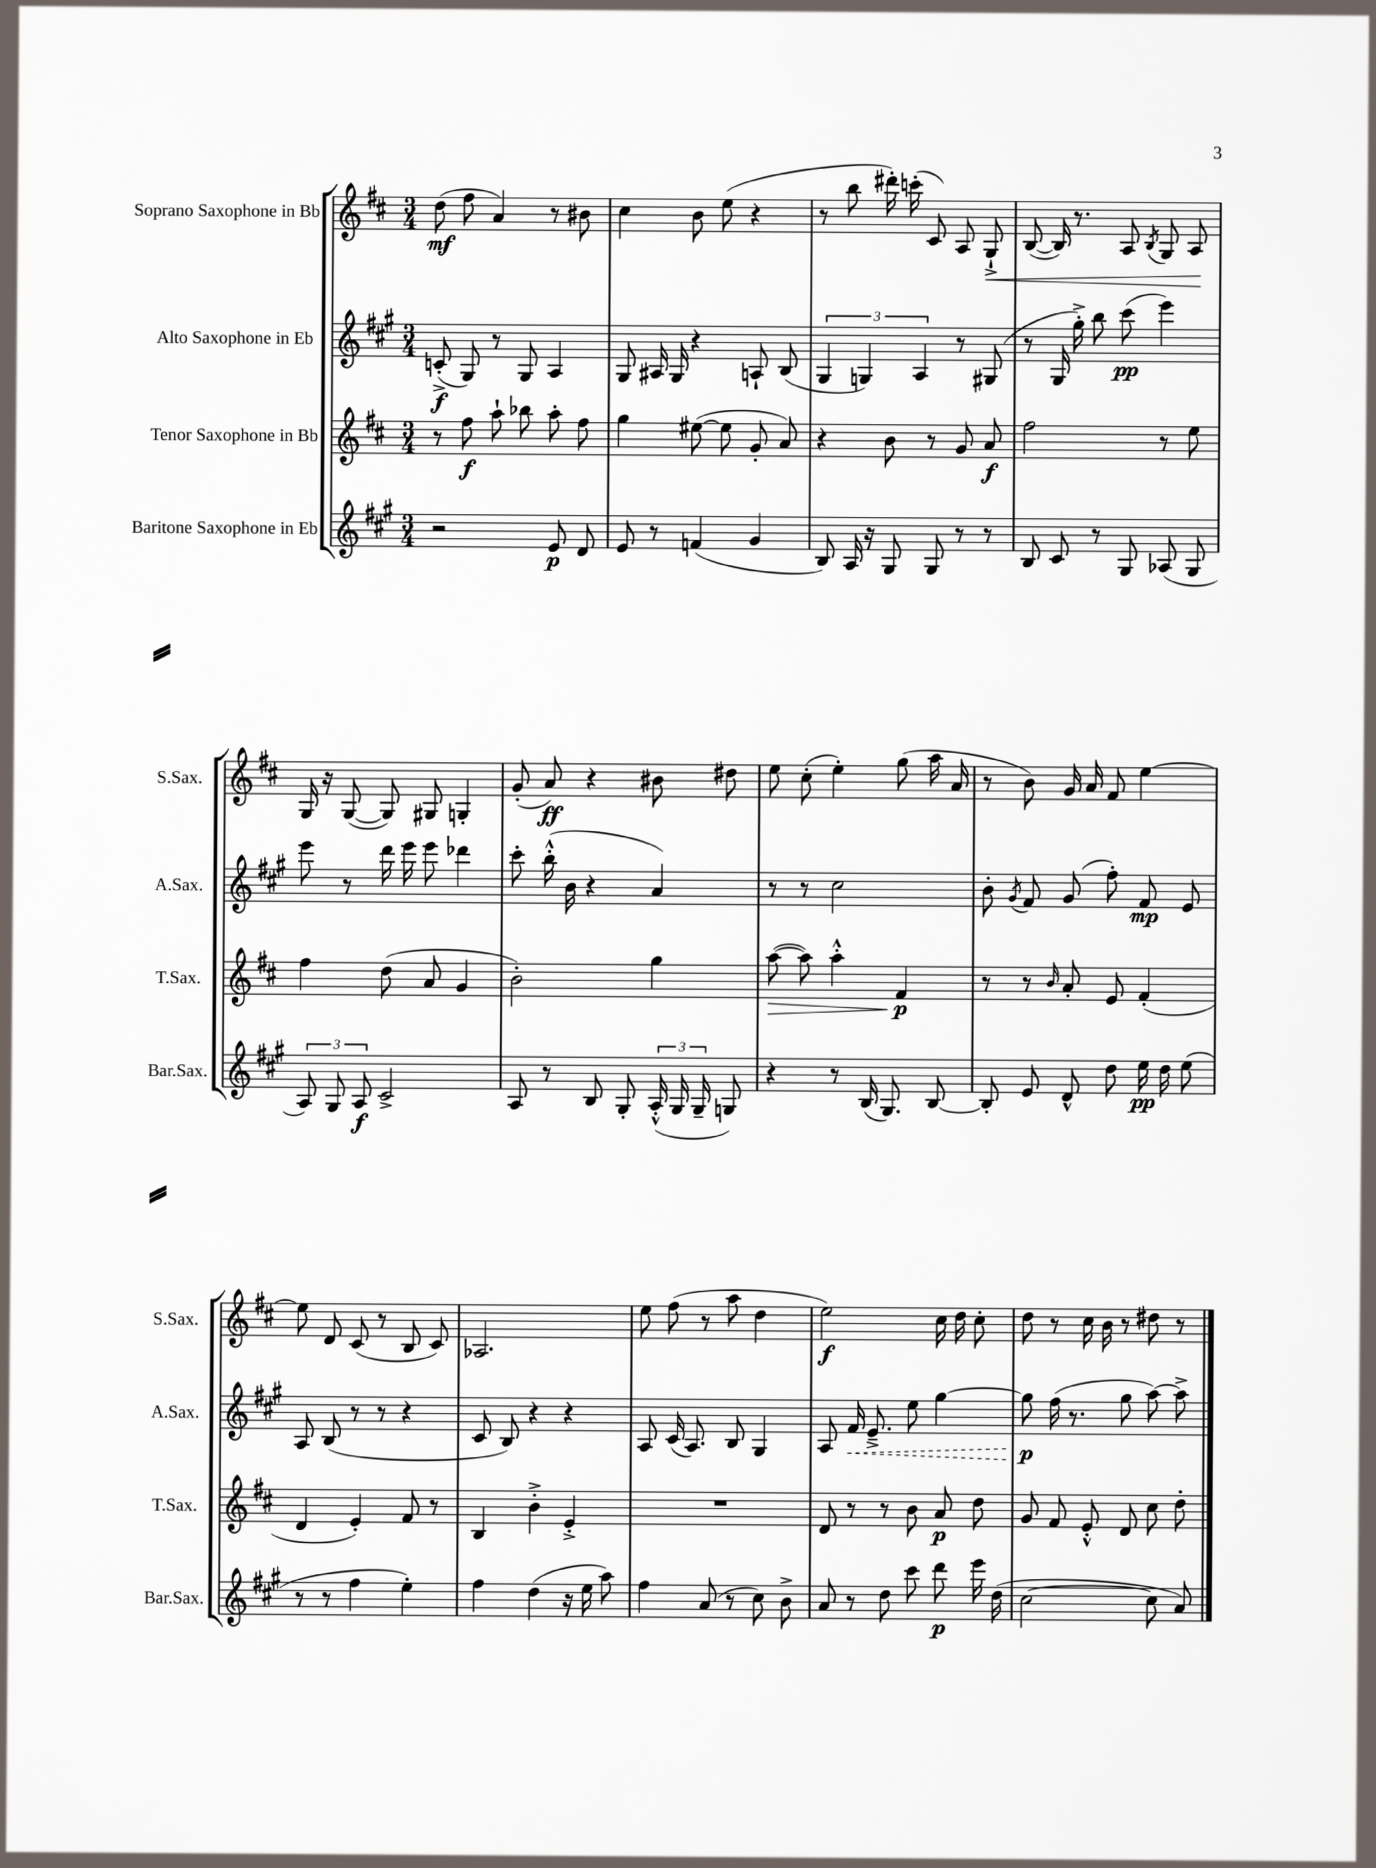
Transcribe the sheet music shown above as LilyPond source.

<<
\new StaffGroup <<
\new Staff = "s0" \with { instrumentName = "Soprano Saxophone in Bb" shortInstrumentName = "S.Sax." } {
    \clef treble \key d \major \numericTimeSignature \time 3/4
    \autoBeamOff d''8\mf( fis''8 a'4) r8 bis'8 |
    cis''4 b'8 e''8( r4 |
    r8 b''8 dis'''16-.) c'''16-.( cis'8) a8 g8-!->\< |
    b8~( b16) r8. a8 \acciaccatura { b8 } g8 a8\! |
    g16 r16 g8~( g8) gis8 g4-. |
    g'8-.( a'8\ff) r4 bis'8 dis''8 |
    e''8 cis''8-.( e''4-.) g''8( a''16 a'16 |
    r8 b'8) g'16 a'16 fis'8 e''4~ |
    e''8 d'8 cis'8( r8 b8 cis'8) |
    aes2. |
    e''8 fis''8( r8 a''8 d''4 |
    e''2\f) cis''16 d''16 cis''8-. |
    d''8 r8 cis''16 b'16 r8 dis''8 r8 \bar "|." |
}
\new Staff = "s1" \with { instrumentName = "Alto Saxophone in Eb" shortInstrumentName = "A.Sax." } {
    \clef treble \key a \major \numericTimeSignature \time 3/4
    \autoBeamOff c'8-.->\f( gis8) r8 gis8 a4 |
    gis8 ais16 gis16 r4 a8-! b8( |
    \tuplet 3/2 { gis4 g4) a4 } r8 gis8( |
    r8 gis16 gis''16-.->) b''8 cis'''8\pp( e'''4) |
    e'''8 r8 d'''16 e'''16 e'''8 des'''4 |
    cis'''8-. b''16-.-^( b'16 r4 a'4) |
    r8 r8 cis''2 |
    b'8-. \acciaccatura { gis'8 } fis'8 gis'8( fis''8-.) fis'8\mp e'8 |
    a8 b8( r8 r8 r4 |
    cis'8 b8) r4 r4 |
    a8 cis'16( a8.) b8 gis4 |
    a8 \once \override Hairpin.style = #'dashed-line fis'16\< e'8.---> e''8 gis''4~ |
    gis''8\p\! fis''16( r8. gis''8 a''8~) a''8-> \bar "|." |
}
\new Staff = "s2" \with { instrumentName = "Tenor Saxophone in Bb" shortInstrumentName = "T.Sax." } {
    \clef treble \key d \major \numericTimeSignature \time 3/4
    \autoBeamOff r8 fis''8\f a''8-! bes''8 a''8-. fis''8 |
    g''4 eis''8~( eis''8 g'8-. a'8) |
    r4 b'8 r8 g'8 a'8\f |
    fis''2 r8 e''8 |
    fis''4 d''8( a'8 g'4 |
    b'2-.) g''4 |
    a''8~\>( a''8) a''4-.-^ fis'4\p\! |
    r8 r8 \grace { b'16 } a'8-. e'8 fis'4-.( |
    d'4 e'4-.) fis'8 r8 |
    b4 b'4-.-> e'4-.-> |
    R2. |
    d'8 r8 r8 b'8 a'8\p d''8 |
    g'8 fis'8 e'8-.-^ d'8 cis''8 d''8-. \bar "|." |
}
\new Staff = "s3" \with { instrumentName = "Baritone Saxophone in Eb" shortInstrumentName = "Bar.Sax." } {
    \clef treble \key a \major \numericTimeSignature \time 3/4
    \autoBeamOff r2 e'8\p d'8 |
    e'8 r8 f'4( gis'4 |
    b8) a16 r16 gis8 gis8 r8 r8 |
    b8 cis'8 r8 gis8 aes8( gis8 |
    \tuplet 3/2 { a8) gis8 a8\f } cis'2-> |
    a8 r8 b8 gis8-. \tuplet 3/2 { a16-.-^( gis16 gis16-- } g8) |
    r4 r8 b16( gis8.) b8~ |
    b8-. e'8 d'8-^ d''8 e''16\pp d''16 e''8( |
    r8 r8 fis''4 e''4-.) |
    fis''4 d''4( r16 e''16 a''8) |
    fis''4 a'8( r8 cis''8) b'8-> |
    a'8 r8 d''8 cis'''8 d'''8\p e'''16 d''16( |
    cis''2~ cis''8 a'8) \bar "|." |
}
>>
>>
\layout { \context { \Score \remove "Bar_number_engraver" } }
